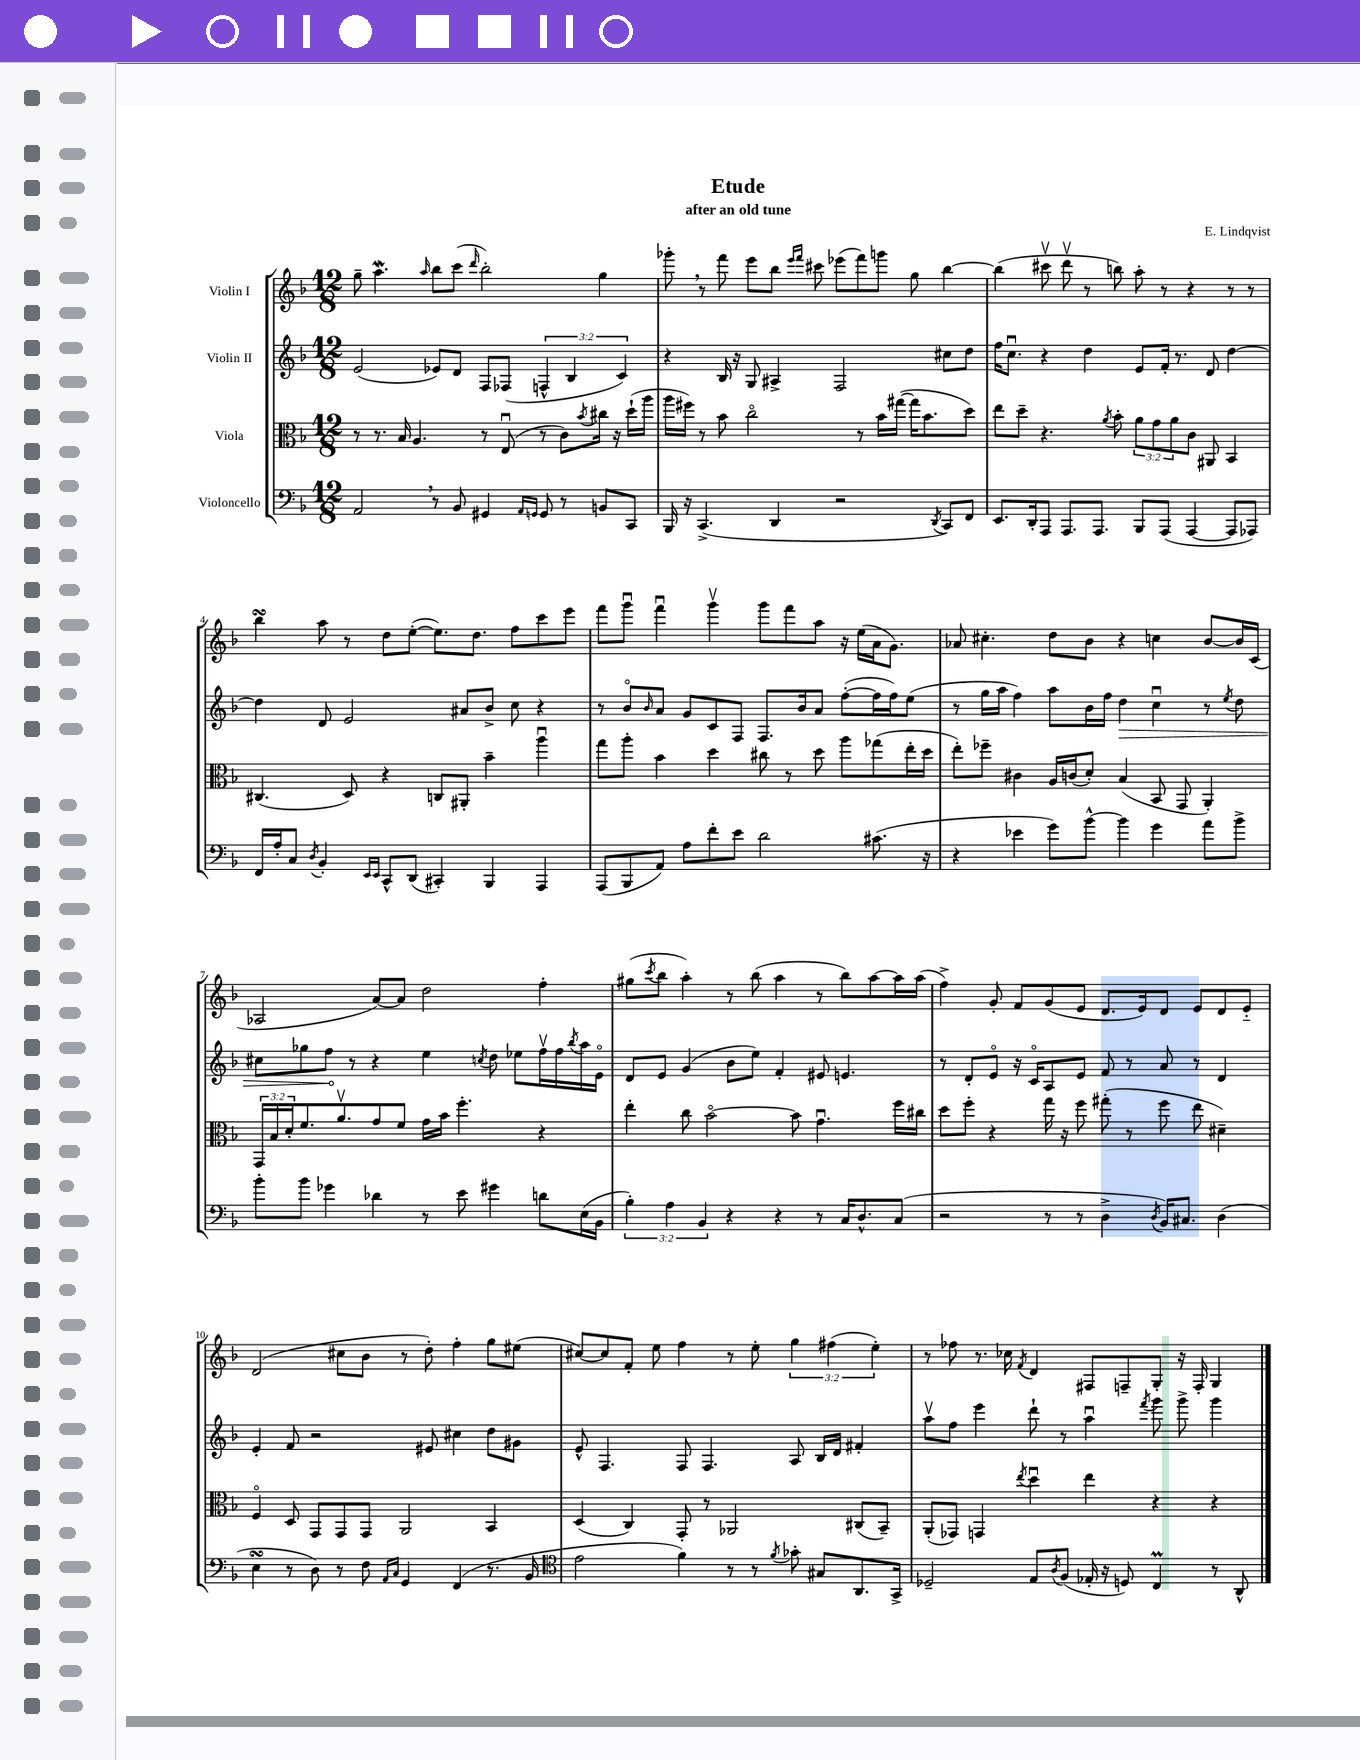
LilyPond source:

\header { title = "Etude" composer = "E. Lindqvist" subtitle = "after an old tune" }
<<
\new StaffGroup <<
\new Staff = "s0" \with { instrumentName = "Violin I" } {
    \clef treble \key f \major \numericTimeSignature \time 12/8 \override Staff.TupletNumber.text = #tuplet-number::calc-fraction-text
    g''8-- a''4.\mordent \grace { a''16 } bes''8 c'''8( \grace { d'''16 } bes''2-.) g''4 |
    ges'''8-. \breathe r8 f'''8 e'''8 bes''8 \grace { e'''16 f'''16 } cis'''8 ees'''8( f'''8) g'''8 g''8 bes''4~ |
    bes''4( cis'''8\upbow d'''8\upbow r8 b''8) a''8-. r8 r4 r8 r8 |
    bes''4\turn a''8 r8 d''8 e''8~-.( e''8.) d''8. f''8 c'''8 e'''8 |
    f'''8 g'''8\downbow f'''4\downbow g'''4\upbow g'''8 f'''8 a''8 r16 e''16( a'16 g'8.) |
    aes'8 cis''4.-. d''8 bes'8 r4 c''4 bes'8~ bes'16 c'16( |
    aes2 a'8~) a'8 d''2 f''4-. |
    gis''8( \acciaccatura { c'''8 } bes''8 a''4-.) r8 bes''8( a''4 r8 bes''8) a''8~ a''16 a''16( |
    f''4->) g'8-. f'8 g'8( e'8 d'8. e'16) d'8 e'8 d'8 e'8-_ |
    d'2( cis''8 bes'8 r8 d''8-.) f''4-. g''8 eis''8( |
    cis''8~) cis''8 f'8-. e''8 f''4 r8 e''8-. \tuplet 3/2 { g''4 fis''4( e''4-.) } |
    r8 fes''8 r8. ces''16 \acciaccatura { f'8 } d'4 fis8 f8-- g8-. r16 f16-. g4 \bar "|." |
}
\new Staff = "s1" \with { instrumentName = "Violin II" } {
    \clef treble \key f \major \numericTimeSignature \time 12/8 \override Staff.TupletNumber.text = #tuplet-number::calc-fraction-text
    e'2( ees'8) d'8 f8 fes8( \tuplet 3/2 { f4-^ bes4 c'4) } |
    r4 bes16 r16 g8 ais4-> f2 cis''8 d''8 |
    f''16 c''8.\downbow r4 d''4 e'8 f'16-. r8. d'8 d''4~ |
    d''4 d'8 e'2 ais'8 bes'8-> c''8 r4 |
    r8 bes'8\flageolet \grace { bes'16 } a'8 g'8 c'8 f8 f8. bes'16 a'8 f''8~-.( f''16 f''16) e''8( |
    r8 g''16 a''16 f''4) a''8 bes'16 f''16 \once \override Hairpin.circled-tip = ##t d''4\> c''4\downbow r8 \acciaccatura { e''8 } d''8 |
    cis''8 ges''8 f''8\! r8 r4 e''4 \acciaccatura { c''8 } d''8 ees''8 f''16\upbow f''16 \acciaccatura { bes''8 } a''16 e'16\flageolet |
    d'8 e'8 g'4( bes'8 e''8) f'4-. eis'8 e'4. |
    r8 d'8-. e'8\flageolet r16 c'16\flageolet a8 e'8 f'8 r8 a'8 r8 d'4 |
    e'4-. f'8 r2 eis'8 cis''4 d''8 gis'8 |
    e'8-^ f4. f8 f4. a8 bes16 d'16 fis'4-. |
    a''8\upbow f''8 e'''4 d'''8-! r8 a''4\downbow \acciaccatura { f'''8 } g'''8 g'''8-> g'''4 \bar "|." |
}
\new Staff = "s2" \with { instrumentName = "Viola" } {
    \clef alto \key f \major \numericTimeSignature \time 12/8 \override Staff.TupletNumber.text = #tuplet-number::calc-fraction-text
    r8 r8. bes16 a4. r8 e8\downbow( r8 c'8) \acciaccatura { bes'8 } cis''16 r16 d''16-!( a''16 |
    a''16 fis''16) r8 bes'8 c''2\flageolet r8 bes'16 gis''16~( gis''16 bes'8. d''8) |
    e''8 d''8-- r4. \acciaccatura { a'8 } bes'8-. \tuplet 3/2 { a'8 g'8 a'8 } c'8 ais,8 bes,4 |
    cis4.( d8) r4 c8 ais,8-. bes'4-- a''4\downbow |
    g''8 a''8-. bes'4 d''4 cis''8 r8 d''8 a''8 ges''8( e''16-. d''16 |
    e''8-.) fes''8-- cis'4 a16 c'16( d'8-.) bes4( bes,8 g,8 a,4-.) |
    \tuplet 3/2 { g,16 bes16 d'16-. } f'8. a'8.\upbow g'8 f'8 g'16 bes'16 f''4.-. r4 |
    e''4-. c''8 bes'2~\flageolet bes'8 g'4.\downbow f''16 cis''16 |
    d''8 f''8-. r4 g''16 r16 f''8 gis''8-.( r8 f''8 e''8 dis'4--) |
    f4\flageolet d8 g,8 g,8 g,8 a,2 bes,4 |
    d4( c4) g,8-. r8 aes,2 cis8( bes,8--) |
    a,8-.( ges,8) g,4 \acciaccatura { e''8 } d''4\downbow e''4 r4 r4 \bar "|." |
}
\new Staff = "s3" \with { instrumentName = "Violoncello" } {
    \clef bass \key f \major \numericTimeSignature \time 12/8 \override Staff.TupletNumber.text = #tuplet-number::calc-fraction-text
    a,2 \breathe r8 bes,8 gis,4 \grace { a,16 g,16 } g,8 r8 b,8 c,8 |
    bes,,16 r16 c,4.->( d,4 r2 \acciaccatura { d,8 } c,8) f,8 |
    e,8. d,16-. a,,8 a,,8. a,,8. bes,,8 a,,8( a,,4~ a,,8 aes,,8) |
    f,16 a16-. c8 \acciaccatura { d8 } bes,4-. \grace { e,16 e,16 } c,8-^ d,8( cis,4-.) bes,,4 a,,4 |
    a,,8( bes,,8 a,8) a8 f'8-. e'8 d'2 cis'8.( r16 |
    r4 ees'4 g'8) bes'8~-^ bes'4 g'4 a'8 bes'8-> |
    bes'8-. bes'8 ges'4 des'4 r8 e'8 gis'4 d'8 e16( bes,16 |
    \tuplet 3/2 { bes4-.) a4 bes,4 } r4 r4 r8 c16 d8.-^ c8( |
    r2 r8 r8 d4-> \acciaccatura { d8 } bes,16) cis8. d4( |
    e4\turn r8 d8) r8 f8 \grace { a,16 c16 } g,4 f,4( r8. bes,16 |
    \clef tenor e'2 f'4) r8 r8 \acciaccatura { f'8 } ges'8-. gis8 a,8. g,16-> |
    des2-- e8 \acciaccatura { a8 } f8( ees16-. r16 d8) c4\prall r8 a,8-^ \bar "|." |
}
>>
>>
